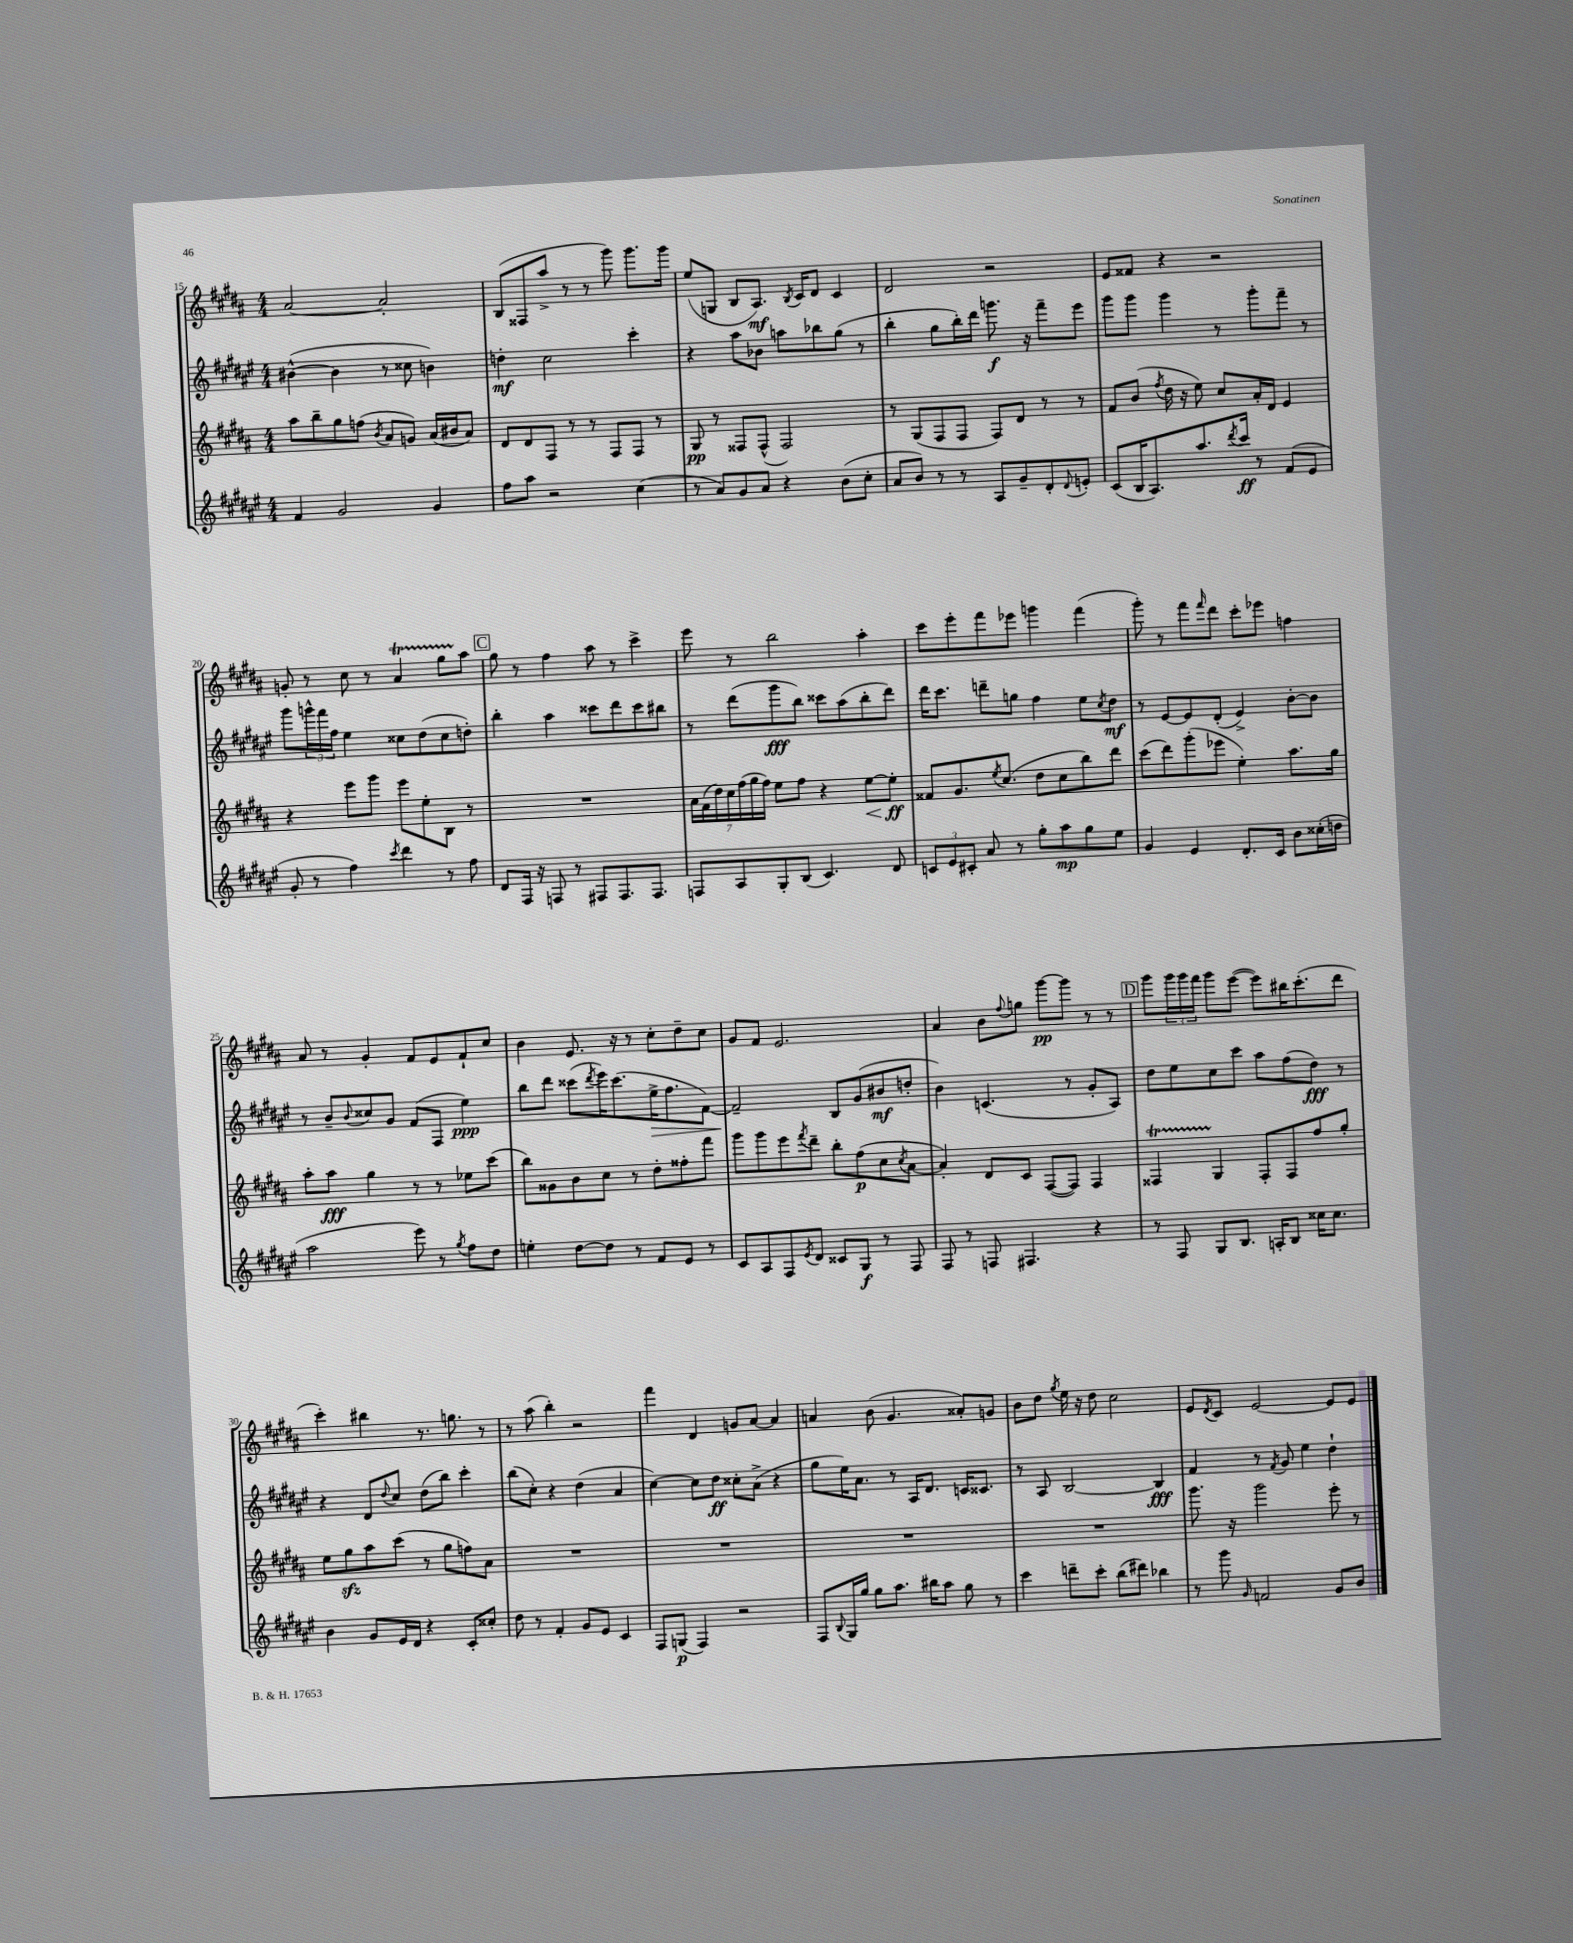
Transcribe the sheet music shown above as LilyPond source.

<<
\new StaffGroup <<
\new Staff = "s0" {
    \clef treble \key b \major \numericTimeSignature \time 4/4
    ais'2~ ais'2-. |
    b8( fisis8 ais''8-> r8 r8 gis'''8) gis'''8. gis'''16 |
    e''8( g8 b8 ais8.\mf) \acciaccatura { b8 } cis'16 dis'8 cis'4 |
    dis'2 r2 |
    e'8 fisis'8 r4 r2 |
    g'8-. r8 cis''8 r8 ais'4\startTrillSpan gis''8 ais''8\stopTrillSpan |
    \mark \markup { \box "C" } gis''8 r8 fis''4 ais''8 r8 cis'''4-> |
    e'''8 r8 b''2 ais''4-. |
    cis'''8 e'''8-. fis'''8 ees'''8 g'''4 fis'''4( |
    gis'''8-.) r8 fis'''8 \grace { fis'''16 } dis'''8 cis'''8-. ees'''8 f''4 |
    ais'8 r8 gis'4-. fis'8 e'8 fis'8-! cis''8 |
    b'4 e'8. r16 r8 cis''8-. dis''8-- cis''8 |
    gis'8 fis'8 e'2. |
    ais'4 b'8 \appoggiatura { fis''8 } g''8 gis'''8~\pp gis'''8 r8 r8 |
    \mark \markup { \box "D" } gis'''8 \tuplet 3/2 { gis'''16 gis'''16 fis'''16 } gis'''8 e'''8~( e'''8) bis''16 cis'''8.-.( dis'''8 |
    cis'''4-.) bis''4 r8. g''8. r8 |
    r8 ais''8( b''4-.) r2 |
    fis'''4 dis'4 g'8 ais'8~ ais'4 |
    a'4 b'8( gis'4. aisis'8-.) g'8 |
    b'8 dis''8 \acciaccatura { gis''8 } e''16 r16 dis''8 cis''2 |
    e'8 \acciaccatura { dis'8 } cis'8 e'2~ e'8 e'8 \bar "|." |
}
\new Staff = "s1" {
    \clef treble \key fis \major \numericTimeSignature \time 4/4
    bis'4~-^( bis'4 r8 cisis''8 b'4) |
    d''4-.\mf cis''2 cis'''4-. |
    r4 ais''8 bes'8 a''8 bes''8 gis''8( r8 |
    b''4-. gis''8 b''16-.) dis'''16 g'''8.\f r16 fis'''8-- eis'''8 |
    gis'''8 gis'''8 gis'''4 r8 gis'''8-. fis'''8-- r8 |
    gis'''8 \tuplet 3/2 { g'''16-^ fis'''16 fis''16 } eis''4 cisis''8 dis''8( cisis''8 d''8-.) |
    \mark \markup { \box "C" } b''4-. ais''4 cisis'''8 dis'''8 cisis'''8 bis''8 |
    r8 dis'''8( gis'''8\fff b''8) cisis'''8 ais''8( b''8-. dis'''8) |
    dis'''16 cis'''8. d'''8-- g''8 fis''4 eis''8 \acciaccatura { cis''8 } dis''8\mf |
    r8 eis'8~ eis'8 dis'8-.( eis'4->) b'8~-. b'8 |
    r8 b'8-- \appoggiatura { b'8 } cisis''8 gis'8 fis'8( fis8 eis''4\ppp) |
    b''8 dis'''8 cisis'''8( \acciaccatura { dis'''8 } eis'''16) cisis'''8.( eis''16->\> fis''8. fis'8~) |
    fis'2--\! b8 gis'8( bis'8\mf d''8-. |
    b'4) c'4.( r8 gis'8-. ais8) |
    \mark \markup { \box "D" } dis''8 eis''8 cis''8 cis'''8 ais''8 fis''8( dis''8\fff) r8 |
    r4 dis'8 \appoggiatura { dis''8 } cis''8 dis''8( b''8) cis'''4-. |
    b''8( cis''8-.) r4 dis''4( ais'4 |
    cis''4~) cis''8 dis''8\ff cisis''8-. ais'8->( r4 |
    gis''8 eis''16) ais'8. r8 ais16 dis'8. c'16 cisis'8. |
    r8 ais8 b2~ b4\fff |
    fis'4 r8 \acciaccatura { fis'8 } gis'8 eis''4 dis''4-! \bar "|." |
}
\new Staff = "s2" {
    \clef treble \key b \major \numericTimeSignature \time 4/4
    ais''8 b''8-- gis''8 f''8( \acciaccatura { b'8 } ais'8 g'8) ais'16( bis'16 ais'8) |
    dis'8 dis'8 fis8 r8 r8 fis8 fis8 r8 |
    gis8\pp r8 fisis8 fisis8-^( fisis2) |
    r8 gis8( fis8 fis8 fis8) dis'8 r8 r8 |
    fis'8 b'8( \acciaccatura { fis''8 } dis''16 r16 e''8) cis''8 ais'16-. dis'16 e'4 |
    r4 e'''8 gis'''8 e'''8 e''8-. b8 r8 |
    \mark \markup { \box "C" } R1 |
    \tuplet 7/4 { ais'16 fis'16( dis''16) cis''16 fis''16( gis''16 fis''16) } e''8 fis''8 r4 e''8~\< e''8-.\ff\! |
    fisis'8 gis'8. \acciaccatura { e''8 } cis''8.( dis''8 cis''8 b''8) dis'''8 |
    cis'''8( dis'''8) gis'''8-.( ees'''8 e''4-.) ais''8. gis''16 |
    ais''8-. ais''8\fff gis''4 r8 r8 ees''8 cis'''8( |
    b''8) gisis'8 b'8 cis''8 r8 dis''8-. fisis''8-. fis'''8 |
    gis'''8 gis'''8 e'''8 \acciaccatura { fis'''8 } dis'''8-- b''8-. fis''8\p( cis''8 \acciaccatura { cis''8 } ais'8~ |
    ais'4-.) dis'8 cis'8 fis8~( fis8) fis4 |
    \mark \markup { \box "D" } fisis4\startTrillSpan gis4\stopTrillSpan fisis8-. fisis8 fis''8 gis''8-. |
    e''8 gis''8\sfz ais''8 cis'''8( r8 gis''8 f''8) ais'8 |
    R1 |
    R1 |
    R1 |
    R1 |
    gis'''8. r16 gis'''2 e'''8-. r8 \bar "|." |
}
\new Staff = "s3" {
    \clef treble \key fis \major \numericTimeSignature \time 4/4
    fis'4 gis'2 gis'4 |
    fis''8 ais''8 r2 cis''4( |
    r8 ais'8) gis'8 ais'8 r4 b'8( cis''8-. |
    ais'8 b'8) r8 r8 ais8 gis'8-- dis'8-. \appoggiatura { dis'8 } e'8-. |
    cis'8( b16 ais8.) ais''8. \acciaccatura { dis'''8 } cis'''16\ff r8 fis'8( eis'8 |
    gis'8-. r8 fis''4) \acciaccatura { cis'''8 } dis'''4 r8 fis''8 |
    \mark \markup { \box "C" } dis'8 fis16 r16 f8 r8 fis8 fis8. fis8. |
    f8 ais8 gis8-. b8( cis'4.) dis'8 |
    \tuplet 3/2 { c'8 eis'8 cis'8-. } ais'8 r8 gis''8-. ais''8\mp gis''8 eis''8 |
    gis'4 eis'4 dis'8.-. cis'16 b'8 cisis''16-.( d''16 |
    ais''2 eis'''8) r8 \acciaccatura { gis''8 } fis''8 dis''8 |
    e''4-. dis''8~ dis''8 r8 fis'8 eis'8 r8 |
    cis'8 ais8 fis8 \acciaccatura { eis'8 } dis'8 cisis'8 gis8\f r8 fis8 |
    fis8 r8 f8 fis4. r4 |
    \mark \markup { \box "D" } r8 fis8 gis8 b8. a16-. b8 cisis''16 cisis''8. |
    b'4 gis'8 eis'16 dis'16 r4 cis'8-. cisis''8-. |
    dis''8 r8 fis'4-. gis'8 eis'8 cis'4 |
    fis8 g8\p( fis4) r2 |
    fis8 \appoggiatura { b8 } gis16 gis''16 gis''8 ais''8. bis''16 ais''8 gis''8 r8 |
    cis'''4 d'''8-- cis'''8-. b''8( dis'''8) bes''4 |
    r8 gis'''8 \grace { gis'16 } f'2 gis'8 b'8 \bar "|." |
}
>>
>>
\layout { \context { \Score currentBarNumber = #15 } }
